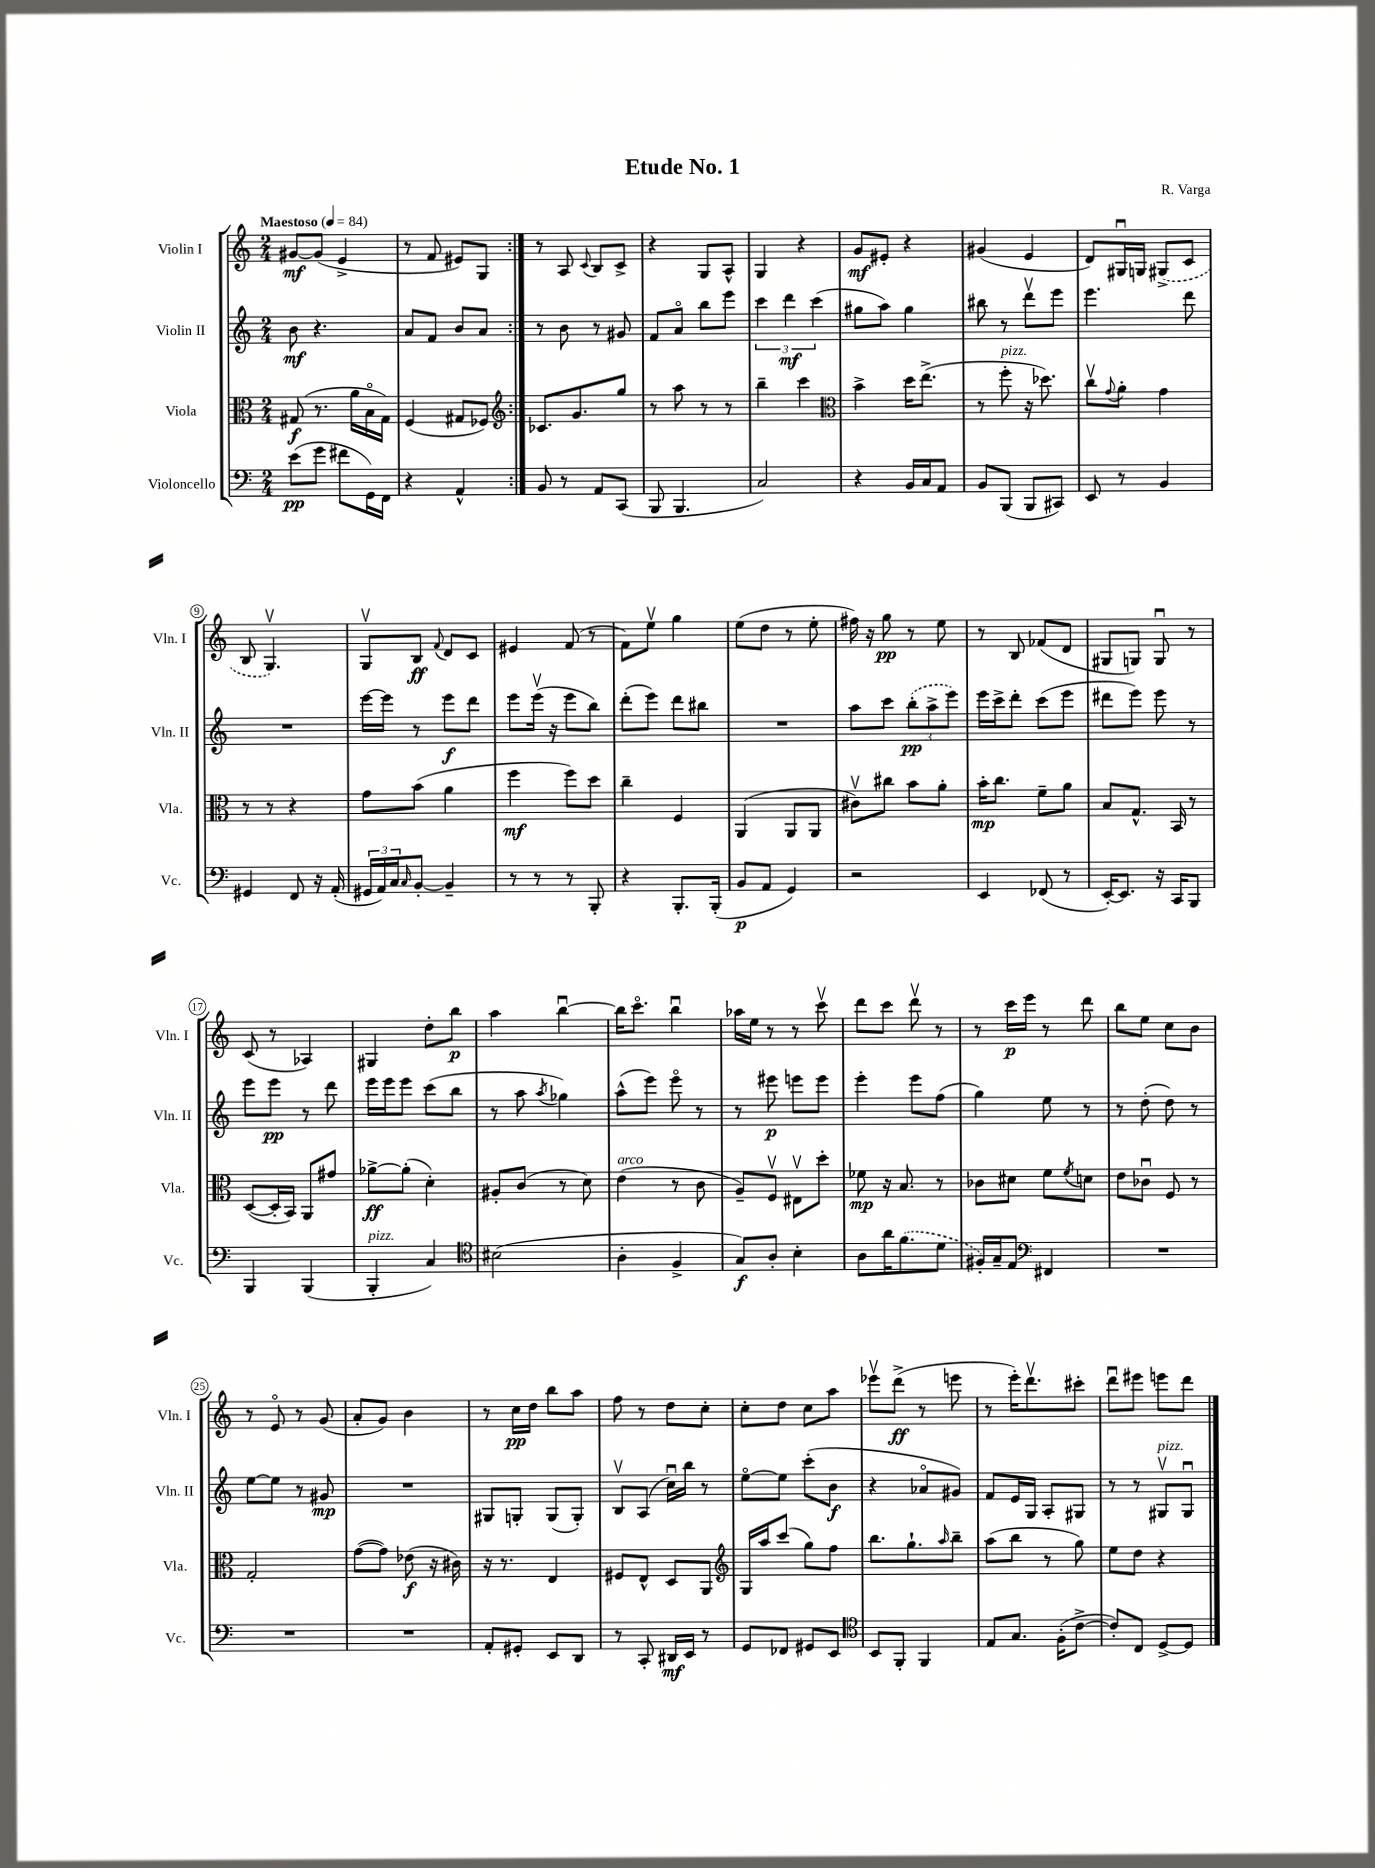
\header { title = "Etude No. 1" composer = "R. Varga" }
<<
\new StaffGroup <<
\new Staff = "s0" \with { instrumentName = "Violin I" shortInstrumentName = "Vln. I" } {
    \clef treble \key c \major \numericTimeSignature \time 2/4 \tempo "Maestoso" 4 = 84
    \repeat volta 2 { gis'8~\mf gis'8( e'4-> |
    r8 f'8 eis'8) g8 | }
    r8 a8 \appoggiatura { c'8 } b8 c'8-> |
    r4 g8 a8-^ |
    g4 r4 |
    g'8\mf eis'8-. r4 |
    gis'4( e'4 |
    d'8) gis16\downbow g16 \once \slurDashed gis8->( c'8 |
    b8 g4.\upbow) |
    g8\upbow b8\ff \appoggiatura { f'8 } d'8 c'8 |
    eis'4 f'8( r8 |
    f'8) e''8\upbow g''4 |
    e''8( d''8 r8 e''8-. |
    fis''16) r16 g''8\pp r8 e''8 |
    r8 b8 fes'8( d'8 |
    gis8 g8) g8\downbow r8 |
    c'8( r8 aes4) |
    gis4 d''8-. b''8\p |
    a''4 b''4~\downbow |
    b''16 c'''8.\flageolet b''4\downbow |
    aes''16 e''16 r8 r8 c'''8\upbow |
    d'''8 c'''8 d'''8\upbow r8 |
    r8 c'''16\p e'''16 r8 d'''8 |
    b''8 e''8 c''8 b'8 |
    r8 e'8\flageolet r8 g'8( |
    a'8-. g'8) b'4 |
    r8 c''16\pp d''16 b''8 a''8 |
    f''8 r8 d''8 c''8-. |
    c''8-. d''8 c''8 a''8 |
    ees'''8\upbow d'''8->\ff( r8 e'''8 |
    r8 e'''16-.) d'''8.\upbow cis'''8-. |
    d'''8\downbow eis'''8 e'''8 d'''8 \bar "|." |
}
\new Staff = "s1" \with { instrumentName = "Violin II" shortInstrumentName = "Vln. II" } {
    \clef treble \key c \major \numericTimeSignature \time 2/4
    \repeat volta 2 { b'8\mf r4. |
    a'8 f'8 b'8 a'8 | }
    r8 b'8 r8 gis'8 |
    f'8 a'8\flageolet b''8 e'''8 |
    \tuplet 3/2 { c'''4 d'''4\mf c'''4( } |
    gis''8 a''8) gis''4 |
    bis''8 r8 d'''8\upbow e'''8 |
    e'''4. d'''8 |
    R2 |
    e'''16~ e'''16 r8 e'''8\f d'''8 |
    e'''8 e'''16\upbow( r16 e'''8 b''8) |
    d'''8-.( e'''8) d'''8 bis''8 |
    R2 |
    a''8 c'''8 \tuplet 3/2 { \once \slurDashed b''8-.\pp( a''8-> e'''8) } |
    e'''16 c'''16-> d'''8-. c'''8( e'''8 |
    dis'''8 e'''8) e'''8 r8 |
    e'''8 e'''8\pp r8 d'''8 |
    e'''16 e'''16 e'''8 c'''8( b''8 |
    r8 a''8 \acciaccatura { a''8 } ges''4) |
    a''8-^( e'''8) e'''8\flageolet r8 |
    r8 eis'''8\p e'''8 e'''8 |
    e'''4-. e'''8 f''8( |
    g''4) e''8 r8 |
    r8 d''8-.( d''8) r8 |
    e''8~ e''8 r8 gis'8\mp |
    R2 |
    gis8 g8-. g8( g8-.) |
    b8\upbow a8( c''16\downbow) b''16 r8 |
    e''8~\flageolet e''8 c'''8-.( b'8\f |
    r4 aes'8\flageolet gis'8) |
    f'8 e'16 g16 a8-. gis8 |
    r8 r8 gis8\upbow^\markup { \italic "pizz." } gis8\downbow \bar "|." |
}
\new Staff = "s2" \with { instrumentName = "Viola" shortInstrumentName = "Vla." } {
    \clef alto \key c \major \numericTimeSignature \time 2/4
    \repeat volta 2 { gis8\f( r8. a'16 b16\flageolet gis16) |
    f4( gis8 fes8) | }
    \clef treble ces'8. g'8. g''8 |
    r8 a''8 r8 r8 |
    b''4-- c'''4 |
    \clef alto b'4-> d''16 e''8.->( |
    r8 f''8-.^\markup { \italic "pizz." } r16 des''8.) |
    c''8\upbow \appoggiatura { g'8 } a'8-. g'4 |
    r8 r8 r4 |
    g'8 b'8( a'4 |
    f''4\mf f''8) d''8 |
    c''4-- f4 |
    a,4( a,8 a,8 |
    cis'8\upbow) cis''8 b'8 a'8-. |
    b'16-.\mp c''8. f'8-- a'8 |
    b8 g8.-^ b,16 r8 |
    d8~( d16-. b,16) a,8 gis'8 |
    aes'8~->\ff aes'8-.( d'4-.) |
    ais8-. c'8( r8 d'8) |
    e'4^\markup { \italic "arco" }( r8 c'8 |
    a8--) f8\upbow eis8\upbow d''8-. |
    fes'8\mp r16 b8. r8 |
    ces'8 dis'8 f'8 \acciaccatura { f'8 } d'8 |
    e'8 ces'8\downbow f8 r8 |
    g2-. |
    g'8~( g'8) ees'8\f( r16 cis'16) |
    r16 r8. e4 |
    fis8 e8-^ d8 a,8 |
    \clef treble g16 a''16 c'''8( g''8) f''8 |
    b''8. g''8.-! \grace { a''16 } b''8-- |
    a''8( b''8 r8 g''8) |
    e''8 d''8 r4 \bar "|." |
}
\new Staff = "s3" \with { instrumentName = "Violoncello" shortInstrumentName = "Vc." } {
    \clef bass \key c \major \numericTimeSignature \time 2/4
    \repeat volta 2 { e'8\pp( g'8 fis'8 g,16) f,16 |
    r4 a,4-^ | }
    b,8 r8 a,8 c,8( |
    b,,8 b,,4. |
    c2) |
    r4 b,16 c16 a,8 |
    b,8 b,,8( b,,8 cis,8) |
    e,8 r8 b,4 |
    gis,4 f,8 r16 a,16-.( |
    \tuplet 3/2 { gis,16 a,16) c16 } \grace { c16 } b,8~-. b,4-- |
    r8 r8 r8 b,,8-. |
    r4 b,,8.-. b,,16-.( |
    b,8\p a,8 g,4) |
    r2 |
    e,4 fes,8( r8 |
    e,16~-.) e,8. r16 c,16 b,,8 |
    b,,4 b,,4( |
    b,,4-.^\markup { \italic "pizz." } c4) |
    \clef tenor bis2( |
    a4-. f4-> |
    g8\f) a8-. b4-. |
    a8 a'16 \once \slurDashed f'8.( d'8 |
    fis16-.) g16-- e8 \clef bass fis,4 |
    R2 |
    R2 |
    R2 |
    a,8-. gis,8-. e,8 d,8 |
    r8 c,8-. dis,16\mf e,16 r8 |
    g,8 fes,8 gis,8 e,8 |
    \clef tenor b,8 f,8-. f,4 |
    e8 g8. f16-.( c'8~-> |
    c'8-.) c8 d8~-> d8 \bar "|." |
}
>>
>>
\layout { \context { \Score \override BarNumber.stencil = #(make-stencil-circler 0.1 0.3 ly:text-interface::print) } }
